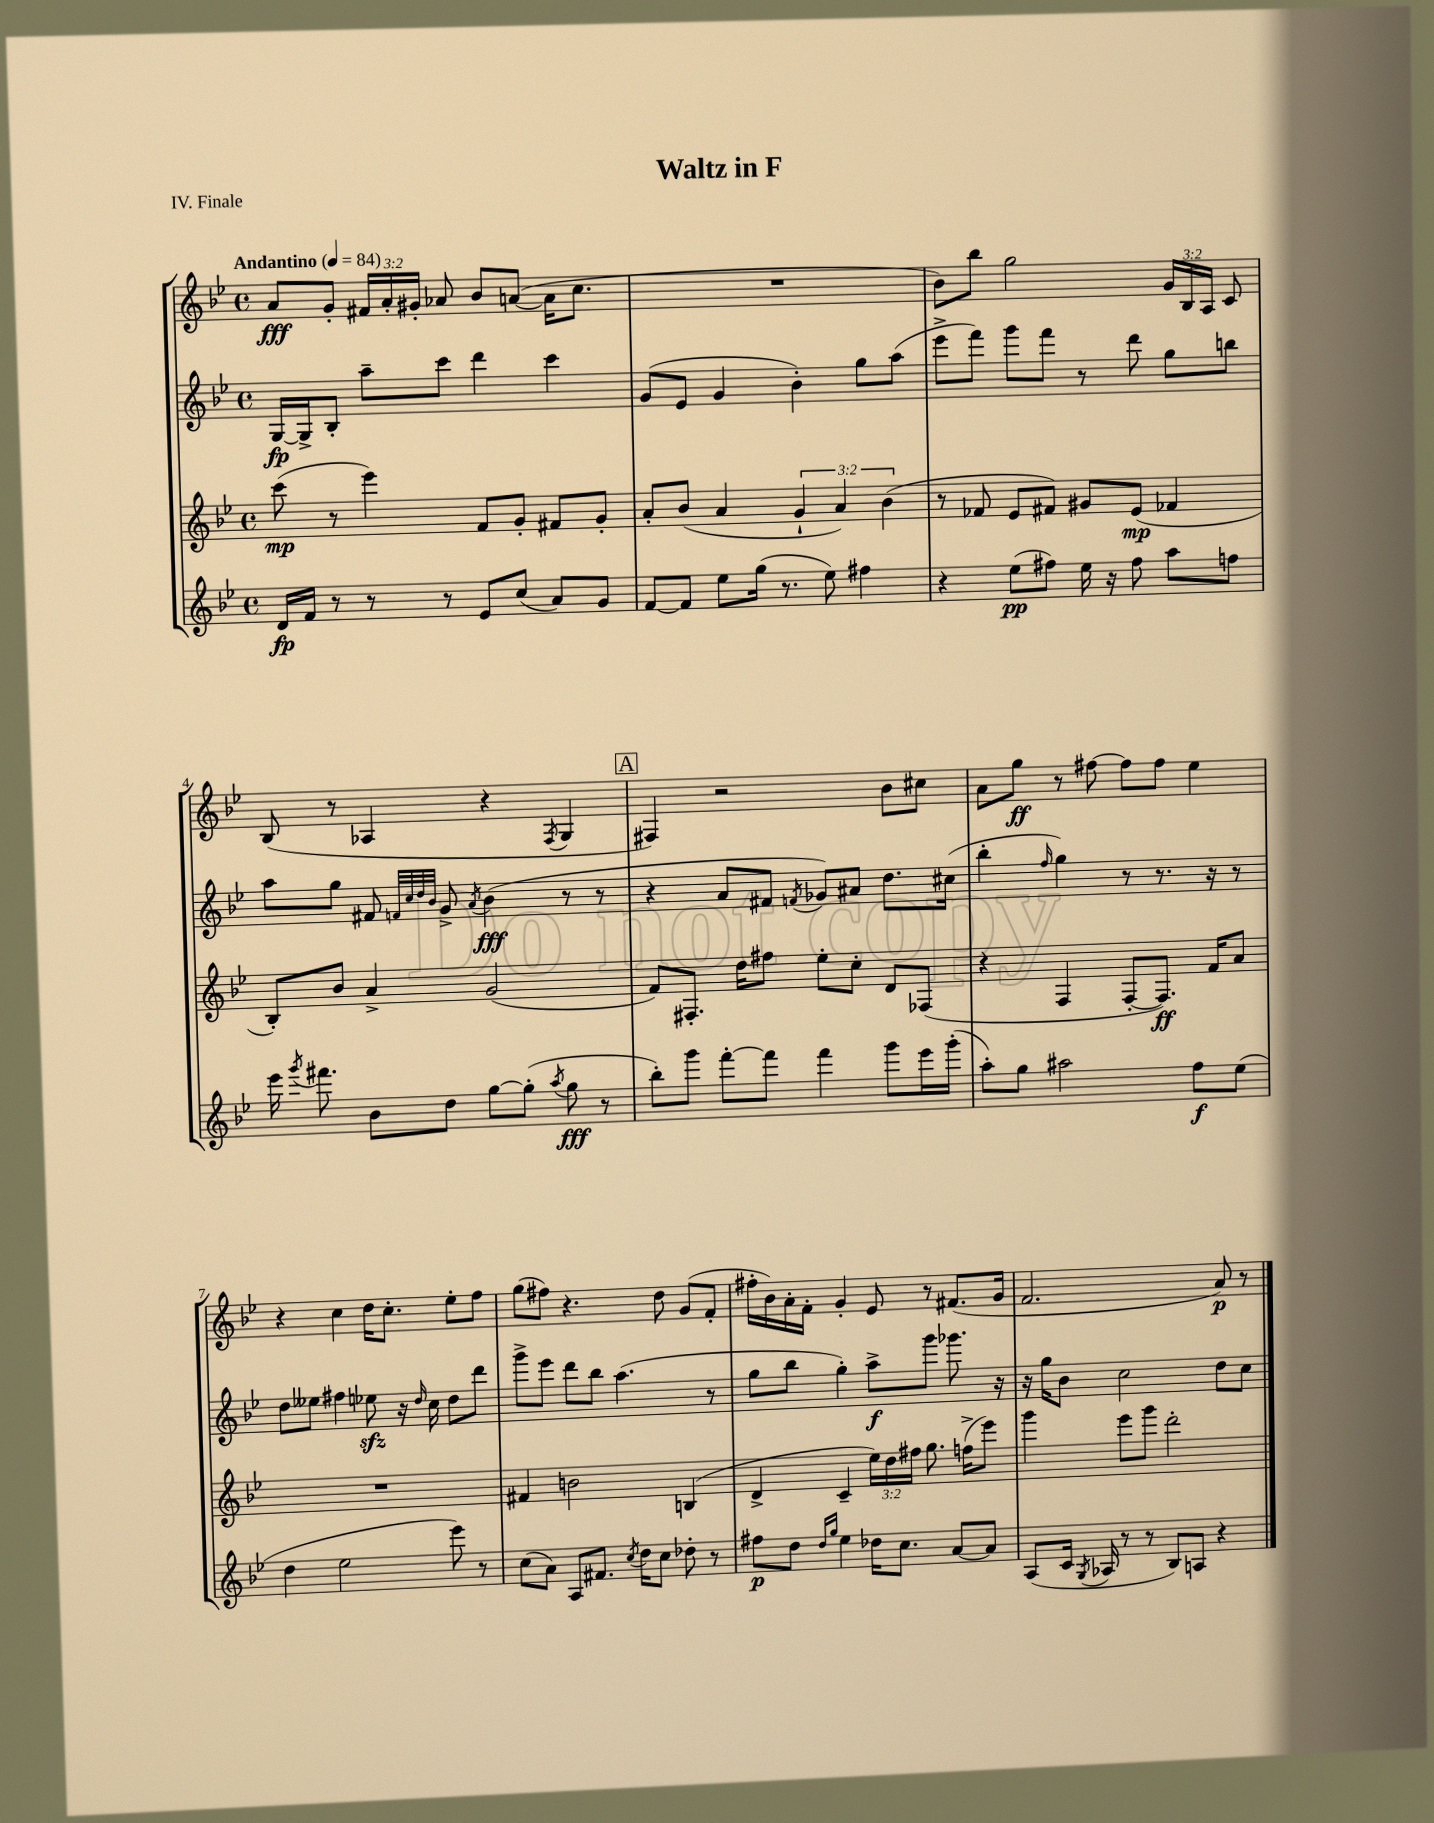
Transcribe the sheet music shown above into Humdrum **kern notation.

**kern	**kern	**kern	**kern
*staff4	*staff3	*staff2	*staff1
*clefG2	*clefG2	*clefG2	*clefG2
*k[b-e-]	*k[b-e-]	*k[b-e-]	*k[b-e-]
*M4/4	*M4/4	*M4/4	*M4/4
*met(c)	*met(c)	*met(c)	*met(c)
*MM84	*MM84	*MM84	*MM84
16d/LL	(8ccc\	[16G/LL	8a/L
16f/JJ	.	16G^/]J	.
8r	8r	8B-'/J	8g'/J
8r	4eee-\)	8aa~\L	24f#/LL
.	.	.	24a'/
.	.	.	24g#'/JJ
8r	.	8ccc\J	8a-/
8e-/L	8f/L	4ddd\	8b-/L
(8cc/J	8g'/J	.	([8a/J
8a/L)	8f#/L	4ccc\	16a\]LK
.	.	.	8.cc\J
8g/J	8g'/J	.	.
=	=	=	=
[8f/L	8a'/L	(8g/L	1r
8f/]J	(8b-/J	8e-/J	.
8ee-\L	4a/	4g/	.
(16gg\Jk	.	.	.
8.r	.	.	.
.	6g`/	4b-'\)	.
8ee-\)	.	.	.
.	6a/)	.	.
4ff#\	.	8gg\L	.
.	(6b-\	.	.
.	.	(8aa\J	.
=	=	=	=
4r	8r	8eee-^\L	8b-\L)
.	8f-/	8fff\J)	8bb-\J
(8ee-\L	8e-/L	8ggg\L	2gg\
8ff#\J)	8f#/J)	8fff\J	.
16ee-\	8g#/L	8r	.
16r	.	.	.
8ff#\	(8e-/J	8ddd\	.
8aa\L	4f-/	8gg\L	24g/LL
.	.	.	24B-/
.	.	.	24A/JJ
8ff\J	.	8bb\J	8c/
=	=	=	=
16eee-\	8B-'/L)	8aa\L	(8B-/
8qggg/	.	.	.
8.fff#\	.	.	.
.	8b-/J	8gg\J	8r
8b-\L	4a^/	8f#/	4A-/
.	.	32qqf/LLL	.
.	.	32qqcc/	.
.	.	32qqdd/	.
.	.	32qqb-/JJJ	.
8dd\J	.	8g^/	.
.	.	8qa/	.
[8gg\L	(2g/	(4b-\	4r
(8gg'\]J	.	.	.
8qaa/	.	.	8qF/
8gg\	.	8r	4G/
8r	.	8r	.
=	=	=	=
8bb-'\L)	8f/L)	4r	4F#/)
8ggg\J	8.F#'/J	.	.
[8fff'\L	.	8a/L	2r
.	16dd\LK	.	.
8fff\]J	8ff#\J	8f#/J	.
.	.	8qf/	.
4fff\	8ee-'\L	8g-/L)	.
.	8cc'\J	8a#/J	.
8ggg\L	8d/L	8.dd\L	8b-\L
16eee-\L	(8F-/J	.	8cc#\J
(16ggg'\JJ	.	(16cc#\Jk	.
=	=	=	=
8aa'\L)	4r	4bb-'\	8a\L
8gg\J	.	.	8gg\J
.	.	16qqff/	.
2aa#\	4F/	4gg\)	8r
.	.	.	[8ff#\
.	[8F'/L	8r	8ff#\]L
.	8.F/]J)	8.r	8ff#\J
8ff\L	.	.	4ee-\
.	16f/LK	16r	.
(8ee-\J	8a/J	8r	.
=	=	=	=
4dd\	1r	8dd\L	4r
.	.	8ee--\J	.
2ee-\	.	4ff#\	4cc\
.	.	8ee-\	16dd\LK
.	.	.	8.cc'\J
.	.	16r	.
.	.	16qqdd/	.
.	.	16cc\	.
8eee-\)	.	8dd\L	8ee-'\L
8r	.	8ddd\J	8ff\J
=	=	=	=
(8cc\L	4f#/	8ggg^\L	(8gg\L
8a\J)	.	8eee-\J	8ff#\J)
8A/L	2b\	8ddd\L	4.r
8.f#/J	.	8bb-\J	.
.	.	(4.aa\	.
8qcc/	.	.	.
16dd\LK	.	.	.
8cc\J	.	.	8dd\
8dd-'\	(4B/	.	(8g/L
8r	.	8r	8f'/J
=	=	=	=
8ff#\L	4d^/	8gg\L	16ff#'\LL
.	.	.	16b-\)
8dd\J	.	8bb-\J	16a'\
.	.	.	16f'\JJ
16qqdd/LL	.	.	.
16qqgg/JJ	.	.	.
4ee-\	4c~/	4gg'\)	4g'/
16dd-\LK	24ee-\LL)	8aa^\L	8e-/
.	24dd\	.	.
8.cc\J	.	.	.
.	24ff#\JJ	.	.
.	8.gg\	8ggg\J	8r
[8a/L	.	8.ggg-\	(8.f#/L
.	(16ff^\LK	.	.
8a/]J	8eee-\J)	.	.
.	.	16r	16g/Jk
=	=	=	=
(8A/L	4ggg\	16r	2.f/
.	.	16gg\LK	.
16c/Jk	.	8b-\J	.
8qG/	.	.	.
16A-/	.	.	.
8r	8eee-\L	2cc\	.
8r	8ggg\J	.	.
8B-/L)	2ddd'\	.	.
8A/J	.	.	.
4r	.	8dd\L	8a/)
.	.	8cc\J	8r
==	==	==	==
*-	*-	*-	*-
